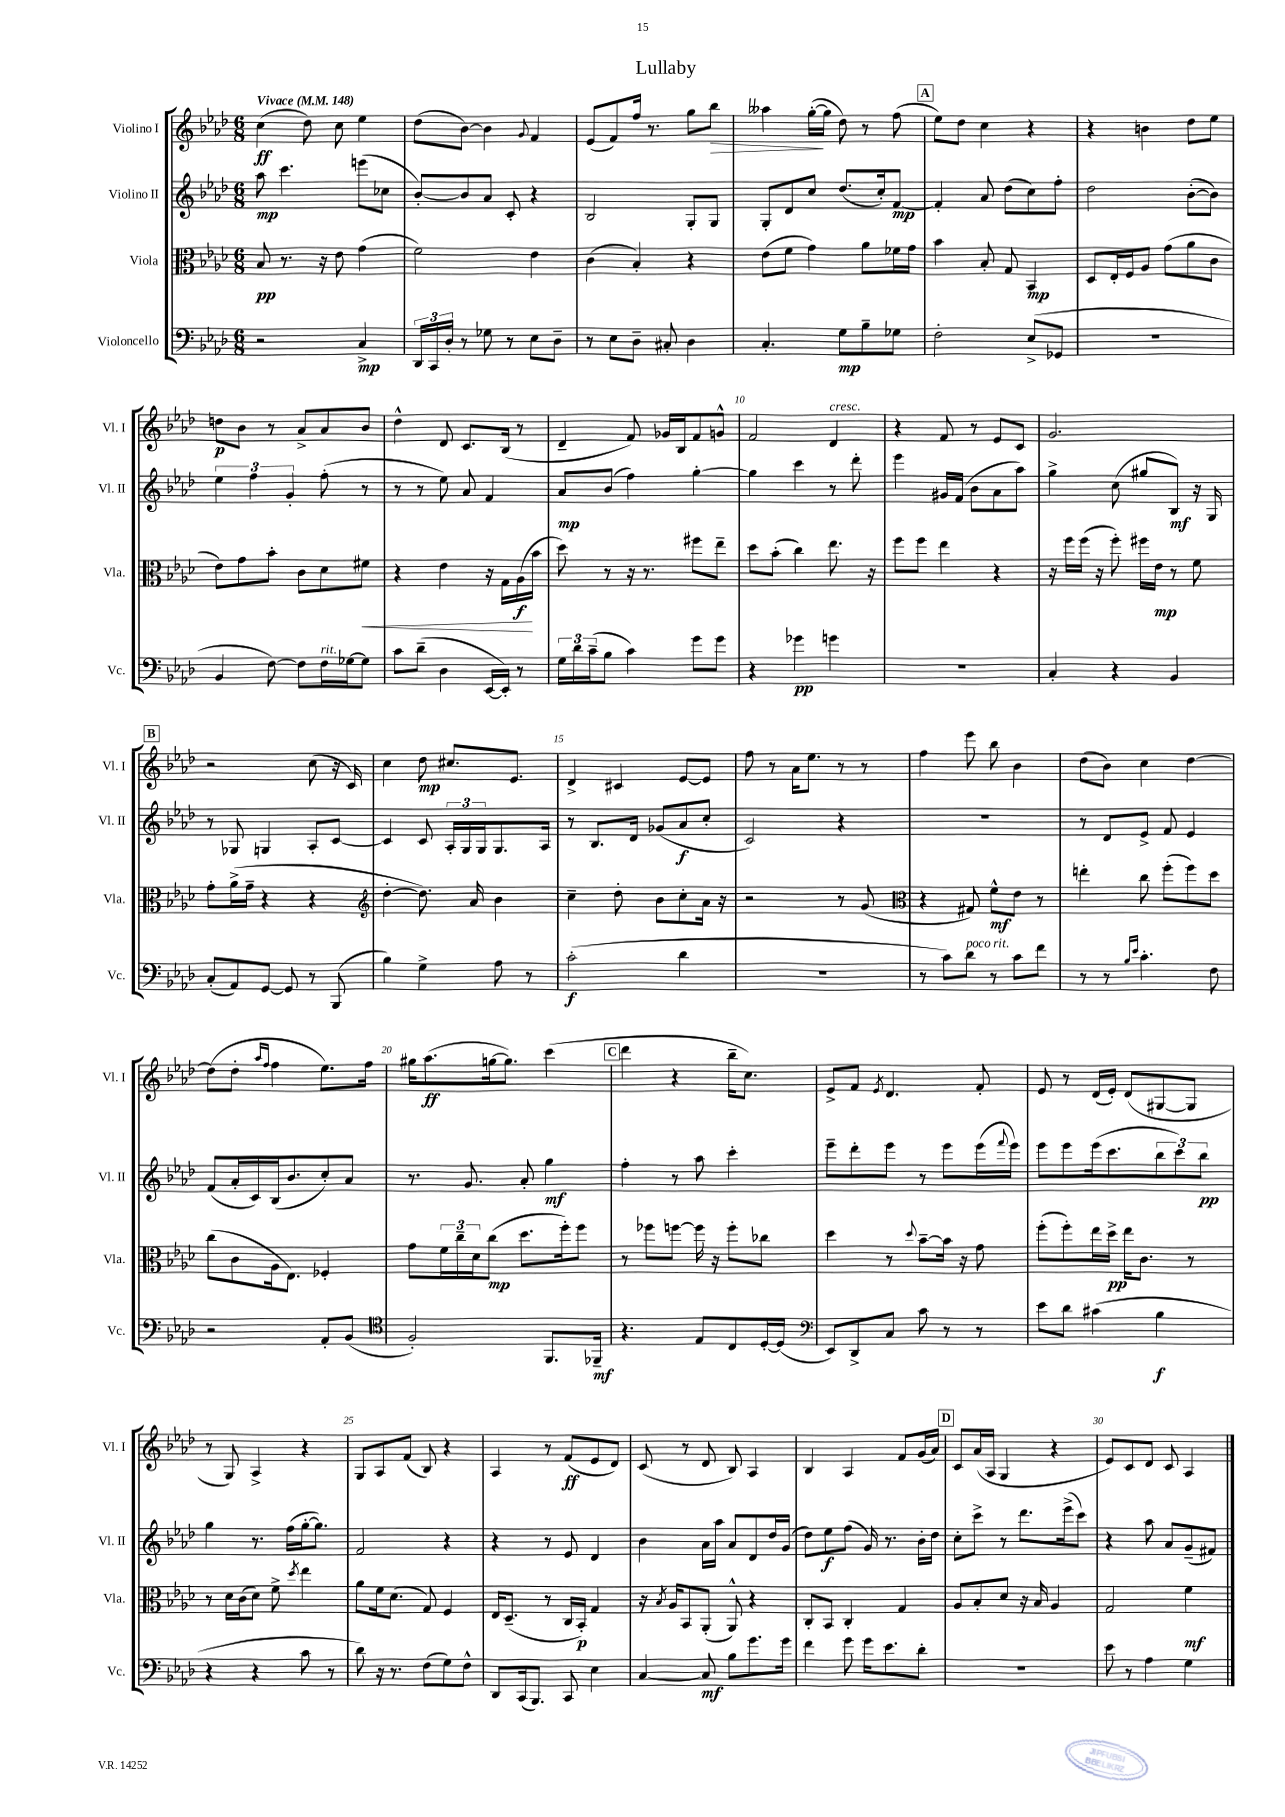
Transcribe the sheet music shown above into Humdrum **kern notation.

**kern	**kern	**kern	**kern
*staff4	*staff3	*staff2	*staff1
*clefF4	*clefC3	*clefG2	*clefG2
*k[b-e-a-d-]	*k[b-e-a-d-]	*k[b-e-a-d-]	*k[b-e-a-d-]
*M6/8	*M6/8	*M6/8	*M6/8
*MM148	*MM148	*MM148	*MM148
2r	8B-/	8aa-\	(4cc\
.	8.r	4.ccc\	.
.	.	.	8dd-\)
.	16r	.	.
.	8e-\	.	8cc\
4C^/	(4g\	(8eee\L	4ee-\
.	.	8cc-\J	.
=	=	=	=
24DD-/LL	2f\)	[8b-'/L)	(8dd-\L
24CC/	.	.	.
24D-'/JJ	.	.	.
8r	.	8b-/]	[8b-\J)
8G-\	.	8a-/J	4b-\]
8r	.	8c'/	.
.	.	.	8qqg/
8E-\L	4e-\	4r	4f/
8D-~\J	.	.	.
=	=	=	=
8r	(4c\	2B-/	(8e-/L
8E-\L	.	.	8f/)
8D-~\J	4B-'/)	.	16ff/Jk
.	.	.	8.r
8C#'/	.	.	.
4D-\	4r	8G'/L	8gg\L
.	.	8G/J	8bb-\J
=	=	=	=
4.C'/	(8e-\L	8G'/L	4aa--\
.	8f\J	8d-/	.
.	4g\)	8cc/J	([16gg'\LL
.	.	.	16gg\]JJ
8G\L	.	(8.dd-/L	8dd-\)
8B-~\	8a-\L	.	8r
.	.	16cc'/k)	.
8G-\J	16f-\L	[8f/J	(8ff\
.	16g\JJ	.	.
=	=	=	=
2F'\	4b-\	4f'/]	8ee-\L)
.	.	.	8dd-\J
.	8B-'/	8a-/	4cc\
.	8G/	(8dd-\L	.
(8E-^/L	4BB-/	8cc\)	4r
8GG-/J	.	8ff'\J	.
=	=	=	=
2.r	8D-/L	2dd-\	4r
.	16E-'/L	.	.
.	16F/J	.	.
.	8A-/J	.	4b\
.	(8g\L	.	.
.	8a-\	([8b-'\L	8dd-\L
.	8c\J	8b-\]J)	8ee-\J
=	=	=	=
4BB-/	8e-\L)	6ee-\	8dd\L
.	8g\	.	8b-\J
.	.	6ff\	.
[8F\)	8b-'\J	.	8r
.	.	6g'/	.
8F\]L	8c\L	.	8a-^/L
16F\L	8d-\	(8ff'\	8a-/
[16G-\J	.	.	.
8G-\]J	8f#\J	8r	8b-/J
=	=	=	=
8c\L	4r	8r	4dd-^^\
(8d-~\J	.	8r	.
4D-\	4e-\	8ee-\)	8d-/
.	.	8a-/	8.c/L
[16EE-/LL	16r	4f/	.
16EE-'/]JJ)	16G\LL	.	(16B-/Jk
8r	(16A-\	.	8r
.	16b-\JJ	.	.
=	=	=	=
24G\LL	8dd-\)	8a-/L	4d-~/
24d-\	.	.	.
(24c~\J	.	.	.
8B-\J	8r	(8b-/J	.
4c\)	16r	4ff\)	8f/)
.	8.r	.	.
.	.	.	16g-/LL
.	.	.	16B-/J
8g\L	8ff#\L	[4gg'\	8f/
8g\J	8ee-~\J	.	8g^^/J
=	=	=	=
4r	8dd-\L	4gg\]	2f/
.	(8b-'\J	.	.
4g-\	4cc\)	4ccc\	.
4g\	8.ee-\	8r	4d-/
.	.	8ddd-'\	.
.	16r	.	.
=	=	=	=
2.r	8ff\L	4eee-\	4r
.	8ff\J	.	.
.	4ee-\	16g#/LL	8f/
.	.	(16f/JJ	.
.	.	8b-\L	8r
.	4r	8a-\	8e-/L
.	.	8aa-\J)	8c/J
=	=	=	=
4C'/	16r	4gg^\	2.g/
.	16ff\LL	.	.
.	(16ff\JJ	.	.
.	16r	.	.
4r	8ff'\)	(8cc\	.
.	16ff#\LL	8gg#/L	.
.	16e-\JJ	.	.
4BB-/	8r	8B-/J)	.
.	8f\	16r	.
.	.	16G/	.
=	=	=	=
(8C'/L	8g'\L	8r	2r
8AA-/)	(16a-^\L	8G-/	.
.	16g~\JJ	.	.
[8GG/J	4r	4G/	.
8GG/]	.	.	.
8r	4r	8A-'/L	(8cc\
(8BBB-/	.	[8c/J	16r
.	.	.	16c/)
=	=	=	=
*	*clefG2	*	*
4B-\)	[4dd-'\	4c/]	4cc\
4G^\	8.dd-\])	8c/	8dd-\
.	.	24A-'/LL	8.cc#/L
.	.	24G/	.
.	16a-/	.	.
.	.	24G/J	.
8A-\	4b-\	8.G/	.
.	.	.	8.e-/J
8r	.	.	.
.	.	16A-/Jk	.
=	=	=	=
(2c'\	4cc~\	8r	4d-^/
.	.	8.B-/L	.
.	8dd-'\	.	4c#/
.	.	16d-/Jk	.
.	8b-\L	(8g-/L	.
4d-\	8cc'\	8a-/	[8e-/L
.	16a-\Jk	8cc'/J	8e-/]J
.	16r	.	.
=	=	=	=
2.r	2r	2c/)	8ff\
.	.	.	8r
.	.	.	16a-\LK
.	.	.	8.ee-\J
.	8r	4r	8r
.	(8g/	.	8r
=	=	=	=
*	*clefC3	*	*
8r	4r	2.r	4ff\
8c\L)	.	.	.
8d-\J	8G#/)	.	8eee-\
8r	8f^^\L	.	8bb-\
8c\L	8e-\J	.	4b-\
8f\J	8r	.	.
=	=	=	=
8r	4ee'\	8r	(8dd-\L
8r	.	8d-/L	8b-\J)
16qqB-/LL	.	.	.
16qqe-/JJ	.	.	.
4.c'\	8cc\	8e-^/J	4cc\
.	(8ff'\L	8f/	.
.	8ff\)	4e-/	[4dd-\
8F\	8dd-\J	.	.
=	=	=	=
2r	(8cc\L	(8f/L	(8dd-\]L
.	8c\	16a-'/L	8dd-'\J
.	.	16c/)	.
.	.	.	16qqaa-/LL
.	.	.	16qqff/JJ
.	16A-\k	(16B-/J	4ff\
.	8.E-\J)	8.b-/	.
8AA-'/L	4F-'/	8cc'/)	8.ee-\L)
(8BB-/J	.	8a-/J	.
.	.	.	16ff\Jk
=	=	=	=
*clefC4	*	*	*
2F'/)	8g\L	8.r	16gg#\LK
.	.	.	(8.aa-\
.	24f\L	.	.
.	24cc~\	.	.
.	.	8.g/	.
.	24d-\J	.	.
.	(8cc\J	.	[16gg\k
.	.	.	8.gg\]J)
.	8.dd-\L	8a-'/	.
8.FF/L	.	4gg\	(4ccc\
.	16ff'\k)	.	.
.	8ff\J	.	.
16FF-~/Jk	.	.	.
=	=	=	=
4.r	8r	4ff'\	4ddd-\
.	8ff-\L	.	.
.	[8ff\J	8r	4r
8E-/L	16ff\]	8aa-\	.
.	16r	.	.
8C/	8ff'\L	4ccc'\	16bb-~\LK
.	.	.	8.cc\J)
[16D-'/L	8cc-\J	.	.
(16D-/]JJ	.	.	.
=	=	=	=
*clefF4	*	*	*
8EE-/L)	4dd-\	8eee-~\L	8e-^/L
8DD-^/	.	8ddd-'\	8f/J
.	.	.	8qe-/
8C/J	8r	8eee-\J	4.d-/
.	8qqdd-/	.	.
8c\	[8b-~\L	8r	.
8r	16b-\]Jk	8eee-\L	.
.	16r	.	.
8r	8g\	(16eee-\L	8f'/
.	.	8qqfff/	.
.	.	16eee-\JJ)	.
=	=	=	=
8e-\L	(8ff'\L	8eee-\L	8e-/
8d-\J	8ff'\)	8eee-\	8r
(4c#\	16ee-\L	(16eee-\k	(16d-/LL
.	16dd-^\JJ	8.ccc\	16e-'/JJ)
.	16ee-\LK	.	(8d-/L
.	8.c\J	.	.
4B-\	.	12bb-\	[8G#/
.	.	12ccc\)	.
.	8r	.	8G#/]J
.	.	12bb-\J	.
=	=	=	=
4r	8r	4gg\	8r
.	16d-\LL	.	8G/)
.	(16c\J	.	.
4r	8d-\J)	8.r	4A-^/
.	8f^\	.	.
.	.	(16ff\LL	.
.	8qdd-/	.	.
8c\	4ee-\	[16gg'\J	4r
.	.	8.gg\]J)	.
8r	.	.	.
=	=	=	=
8d-\)	8a-\L	2f/	8G/L
16r	16f\k	.	8A-/
8.r	(8.d-\J	.	.
.	.	.	(8f/J
(8F\L	8G/)	.	8B-/)
8G\)	4F/	4r	4r
8F^^\J	.	.	.
=	=	=	=
8DD-/L	16E-/LK	4r	4A-/
.	(8.D-~/J	.	.
(16CC/k	.	.	.
8.BBB-/J)	.	.	.
.	8r	8r	8r
8CC/	16C/LL	8e-/	(8f/L
.	16BB-'/JJ)	.	.
4E-\	4G/	4d-/	8e-/
.	.	.	8d-/J)
=	=	=	=
[4C/	16r	4b-\	(8c/
.	8qB-/	.	.
.	16A-/LK	.	.
.	8BB-/	.	8r
8C/]	(8AA-'/J	16a-\LL	8d-/
.	.	16aa-\JJ	.
8B-\L	8AA-^^/)	8a-/L	8B-/)
8.g\	4r	8d-/	4A-/
.	.	16dd-/L	.
16g\Jk	.	(16g/JJ	.
=	=	=	=
4f\	8C'/L	8dd-\L)	4B-/
.	8BB-/J	8ee-\	.
8g\	4C'/	(8ff\J	4A-/
16g\LK	.	16g/)	.
8.e-\	.	8.r	.
.	4G/	.	8f/L
8d-'\J	.	16b-'\LL	(16g/L
.	.	16dd-\JJ	16a-/JJ)
=	=	=	=
2.r	8A-/L	8cc'\L	8c/L
.	8B-'/	8ccc^\J	(16a-/L
.	.	.	16A-/JJ
.	8d-/J	8r	4G/
.	16r	8.ddd-\L	.
.	16B-/	.	.
.	4A-/	.	4r
.	.	(16eee-^\k	.
.	.	8ccc\J)	.
=	=	=	=
8e-\	2G/	4r	8e-/L)
8r	.	.	8c/
4A-\	.	8aa-\	8d-/J
.	.	8a-/L	8c/
4G\	4f\	(8g~/	4A-/
.	.	8f#/J)	.
==	==	==	==
*-	*-	*-	*-
